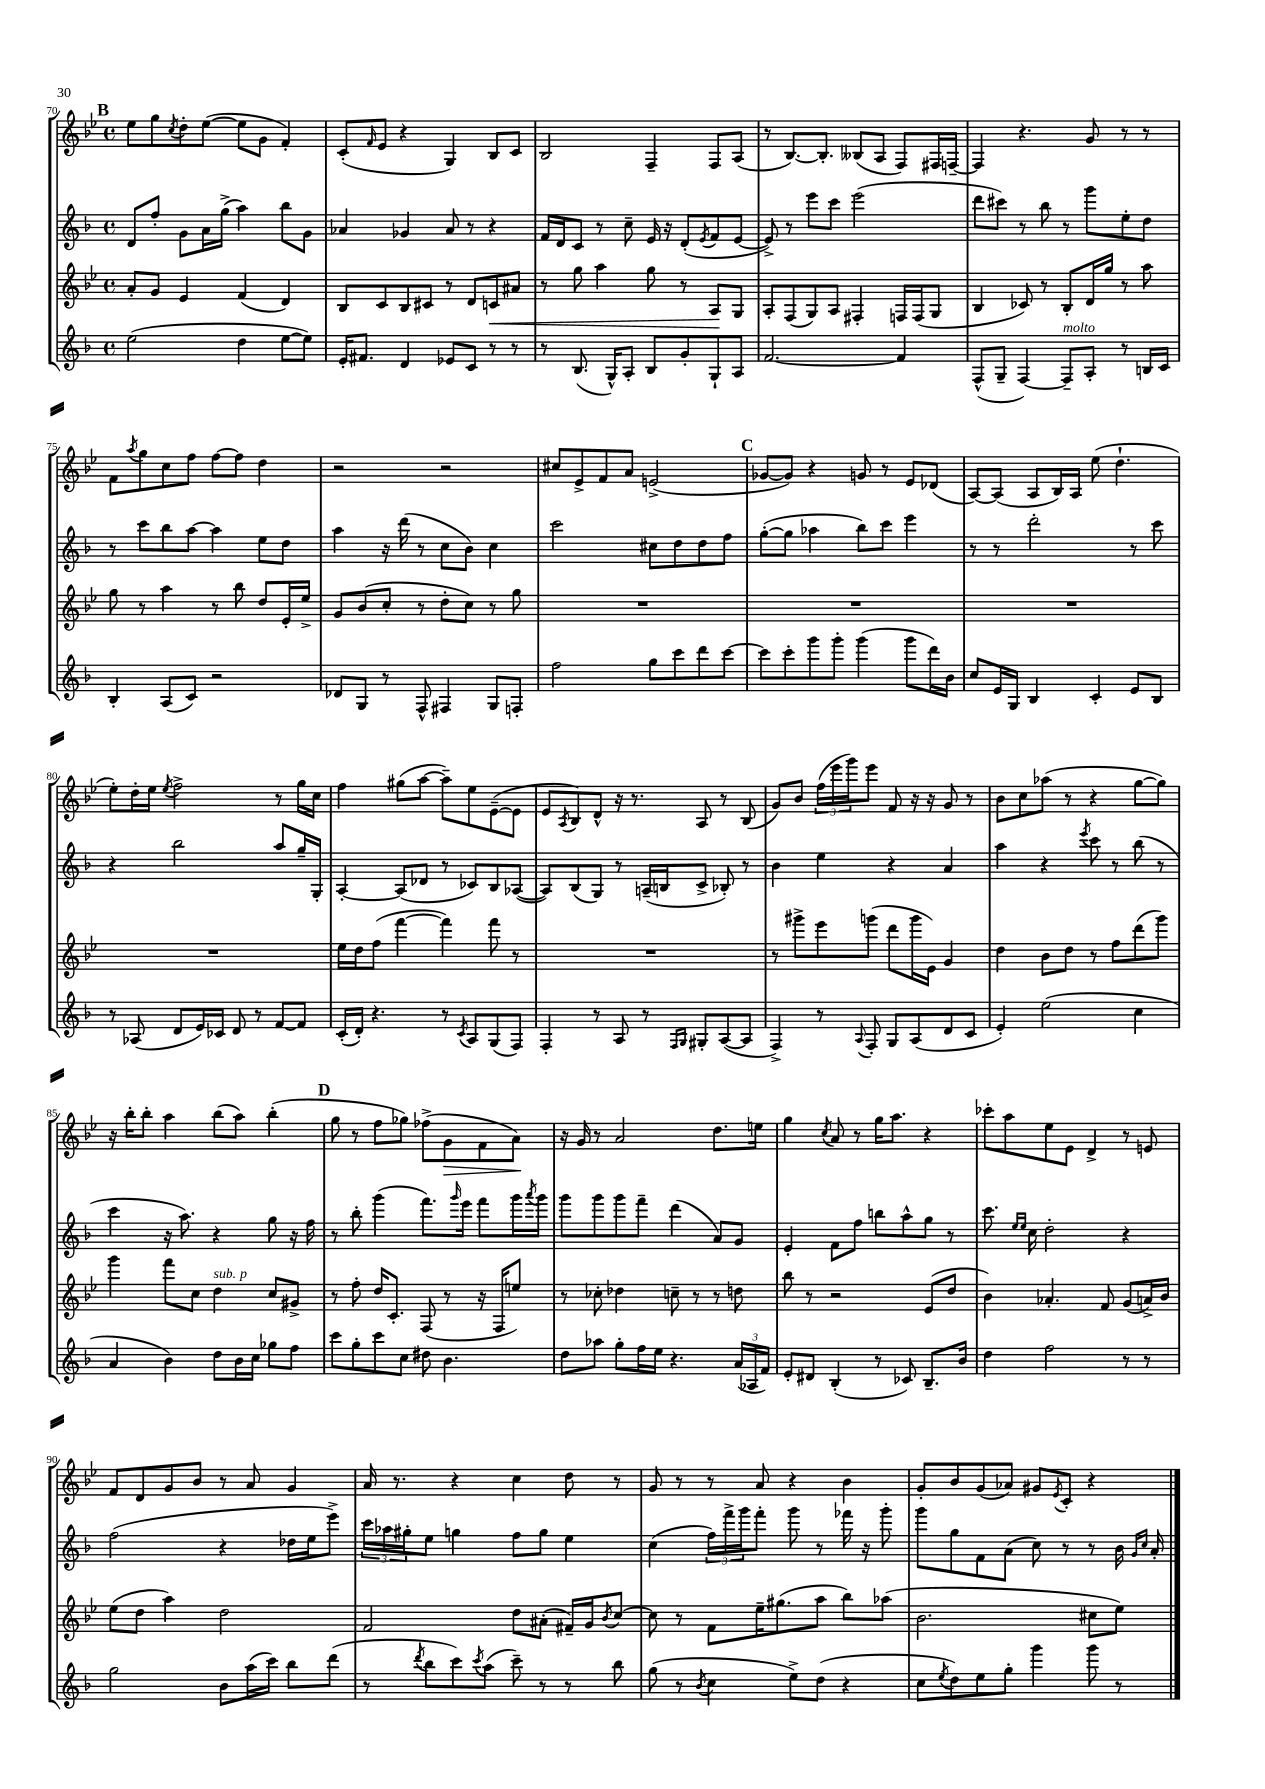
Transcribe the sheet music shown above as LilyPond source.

<<
\new StaffGroup <<
\new Staff = "s0" {
    \clef treble \key bes \major \defaultTimeSignature \time 4/4
    \mark \markup { \bold "B" } ees''8 g''8 \acciaccatura { c''8 } d''8-. ees''8~( ees''8 g'8 f'4-.) |
    c'8-.( \grace { f'16 } ees'8 r4 g4) bes8 c'8 |
    bes2 f4-- f8 a8( |
    r8 bes8.~) bes8.-. beses8( a8 f8) fis16 f16~-- |
    f4 r4. g'8 r8 r8 |
    f'8 \acciaccatura { a''8 } g''8 c''8 f''8 f''8~ f''8 d''4 |
    r2 r2 |
    cis''8 ees'8-> f'8 a'8 e'2->( |
    \mark \markup { \bold "C" } ges'8~ ges'8) r4 g'8 r8 ees'8 des'8( |
    a8~) a8( a8 bes16) a16 ees''8( d''4.-! |
    ees''8-.) d''16-. ees''16 \acciaccatura { ees''8 } f''2-> r8 g''16 c''16 |
    f''4 gis''8( a''8~ a''8--) ees''8 ees'8~--( ees'8 |
    ees'8 \acciaccatura { a8 } bes8) d'8-^ r16 r8. a8 r8 bes8( |
    g'8) bes'8 \tuplet 3/2 { f''16( ees'''16 g'''16) } ees'''8 f'8 r16 r16 g'8 r8 |
    bes'8 c''8 aes''8( r8 r4 g''8~ g''8) |
    r16 bes''16-. bes''8-. a''4 bes''8( a''8) bes''4-.( |
    \mark \markup { \bold "D" } g''8 r8 f''8 ges''8) fes''8->( g'8\> f'8 a'8\!) |
    r16 g'16 r8 a'2 d''8. e''16 |
    g''4 \acciaccatura { c''8 } a'8 r8 g''16 a''8. r4 |
    ces'''8-. a''8 ees''8 ees'8 d'4-> r8 e'8 |
    f'8 d'8 g'8 bes'8 r8 a'8 g'4 |
    a'16 r8. r4 c''4 d''8 r8 |
    g'8 r8 r8 a'8 r4 bes'4 |
    g'8-. bes'8 g'8( aes'8) gis'8 \acciaccatura { ees'8 } c'8-. r4 \bar "|." |
}
\new Staff = "s1" {
    \clef treble \key f \major \defaultTimeSignature \time 4/4
    \mark \markup { \bold "B" } d'8 f''8-. g'8 a'16 g''16->( a''4) bes''8 g'8 |
    aes'4 ges'4 aes'8 r8 r4 |
    f'16 d'16 c'8 r8 c''8-- e'16 r16 d'8-.( \acciaccatura { e'8 } f'8 e'8~ |
    e'8->) r8 e'''8 c'''8 e'''2( |
    d'''8 cis'''8) r8 bes''8 r8 g'''8 e''8-. d''8 |
    r8 c'''8 bes''8 a''8~ a''4 e''8 d''8 |
    a''4 r16 d'''16( r8 c''8 bes'8) c''4 |
    c'''2 cis''8 d''8 d''8 f''8 |
    \mark \markup { \bold "C" } g''8~-.( g''8 aes''4 bes''8) c'''8 e'''4 |
    r8 r8 d'''2-. r8 c'''8 |
    r4 bes''2 a''8 g''16-- g16-. |
    a4~-. a8( des'8 r8 ces'8) bes8 aes8~( |
    aes8) bes8( g8) r8 a16--( b16 c'8-> bes8-.) r8 |
    bes'4 e''4 r4 a'4 |
    a''4 r4 \acciaccatura { e'''8 } c'''8 r8 bes''8( r8 |
    c'''4 r16 a''8.) r4 g''8 r16 f''16 |
    \mark \markup { \bold "D" } r8 bes''8-. g'''4( f'''8.) \grace { g'''16 } e'''16 f'''8 g'''16 \acciaccatura { a'''8 } g'''16 |
    g'''8 g'''8 g'''8 f'''8-- d'''4( a'8) g'8 |
    e'4-. f'8 f''8 b''8 a''8-^ g''8 r8 |
    c'''8. \grace { e''16 e''16 } c''16 d''2-. r4 |
    f''2( r4 des''16 e''16 e'''8->) |
    \tuplet 3/2 { c'''16 aes''16 gis''16-. } e''8 g''4 f''8 g''8 e''4 |
    c''4( \tuplet 3/2 { f''16) f'''16-> g'''16 } f'''8-. g'''8 r8 fes'''16 r16 g'''8-. |
    g'''8 g''8 f'8 a'8( c''8) r8 r8 bes'16 \grace { g'16 c''16 } a'16-. \bar "|." |
}
\new Staff = "s2" {
    \clef treble \key bes \major \defaultTimeSignature \time 4/4
    \mark \markup { \bold "B" } a'8-. g'8 ees'4 f'4( d'4) |
    bes8 c'8 bes8 cis'8 r8 d'8 c'8\< ais'8 |
    r8 g''8 a''4 g''8 r8 a8\! g8 |
    a8-. f8( g8) a8 fis4-. f16 f16( g8 |
    bes4 ces'8) r8 bes8-. d'16 g''16 r8 a''8 |
    g''8 r8 a''4 r8 bes''8 d''8 ees'16-. ees''16-> |
    g'8 bes'8( c''8-. r8 d''8-. c''8) r8 g''8 |
    R1 |
    \mark \markup { \bold "C" } R1 |
    R1 |
    R1 |
    ees''16 d''16 f''8( f'''4~ f'''4) f'''8 r8 |
    R1 |
    r8 gis'''8-> ees'''8 g'''8( d'''8 g'''16 ees'16) g'4 |
    d''4 bes'8 d''8 r8 f''8 d'''8( g'''8) |
    g'''4 f'''8 c''8 d''4^\markup { \italic "sub. p" } c''8 gis'8-> |
    \mark \markup { \bold "D" } r8 f''8-. d''16 c'8.-. f8( r8 r16 f16 e''8) |
    r8 ces''8-. des''4 c''8-- r8 r8 d''8 |
    bes''8 r8 r2 ees'8( d''8 |
    bes'4) aes'4.-. f'8 g'8( a'16->) bes'16 |
    ees''8( d''8 a''4) d''2 |
    f'2 d''8 ais'8-.( fis'16--) g'16 \acciaccatura { bes'8 } c''8~ |
    c''8 r8 f'8 ees''16-- gis''8.( a''8 bes''8) aes''8( |
    bes'2. cis''8 ees''8) \bar "|." |
}
\new Staff = "s3" {
    \clef treble \key f \major \defaultTimeSignature \time 4/4
    \mark \markup { \bold "B" } e''2( d''4 e''8~ e''8) |
    e'16-. fis'8. d'4 ees'8 c'8 r8 r8 |
    r8 bes8.( g16-^) a8-. bes8 g'8-. g8-! a8 |
    f'2.~ f'4 |
    f8-^( g8-- f4~) f8--^\markup { \italic "molto" } a8-. r8 b16 c'16 |
    bes4-. a8( c'8) r2 |
    des'8 g8 r8 f8-^ fis4 g8 f8-. |
    f''2 g''8 c'''8 d'''8 c'''8~ |
    \mark \markup { \bold "C" } c'''8 c'''8-. g'''8 g'''8-. g'''4( g'''8 d'''16) bes'16 |
    c''8 e'16 g16 bes4 c'4-. e'8 bes8 |
    r8 aes8( d'8 e'16) ces'16 d'8 r8 f'8~ f'8 |
    c'16-.( d'16-.) r4. r8 \acciaccatura { c'8 } a8 g8( f8) |
    f4-. r8 a8 r8 \grace { f16 g16 } gis8-. a8~( a8 |
    f4->) r8 \appoggiatura { a8 } f8-. g8 a8( d'8 c'8 |
    e'4-.) e''2( c''4 |
    a'4 bes'4) d''8 bes'16 c''16 ges''8 f''8 |
    \mark \markup { \bold "D" } c'''8 g''8-. c'''8 c''8 dis''8 bes'4. |
    d''8 aes''8 g''8-. f''16 e''16 r4. \tuplet 3/2 { a'16( aes16 f'16) } |
    e'8-. dis'8 bes4-.( r8 ces'8) bes8.-- bes'16 |
    d''4 f''2 r8 r8 |
    g''2 bes'8 a''16( c'''16) bes''8 d'''8( |
    r8 \acciaccatura { d'''8 } bes''8 c'''8) \acciaccatura { c'''8 } a''8( c'''8--) r8 r8 bes''8 |
    g''8( r8 \acciaccatura { bes'8 } c''4 e''8->) d''8( r4 |
    c''8 \acciaccatura { e''8 } d''8) e''8 g''8-. g'''4 g'''8 r8 \bar "|." |
}
>>
>>
\layout { \context { \Score currentBarNumber = #70 } }
